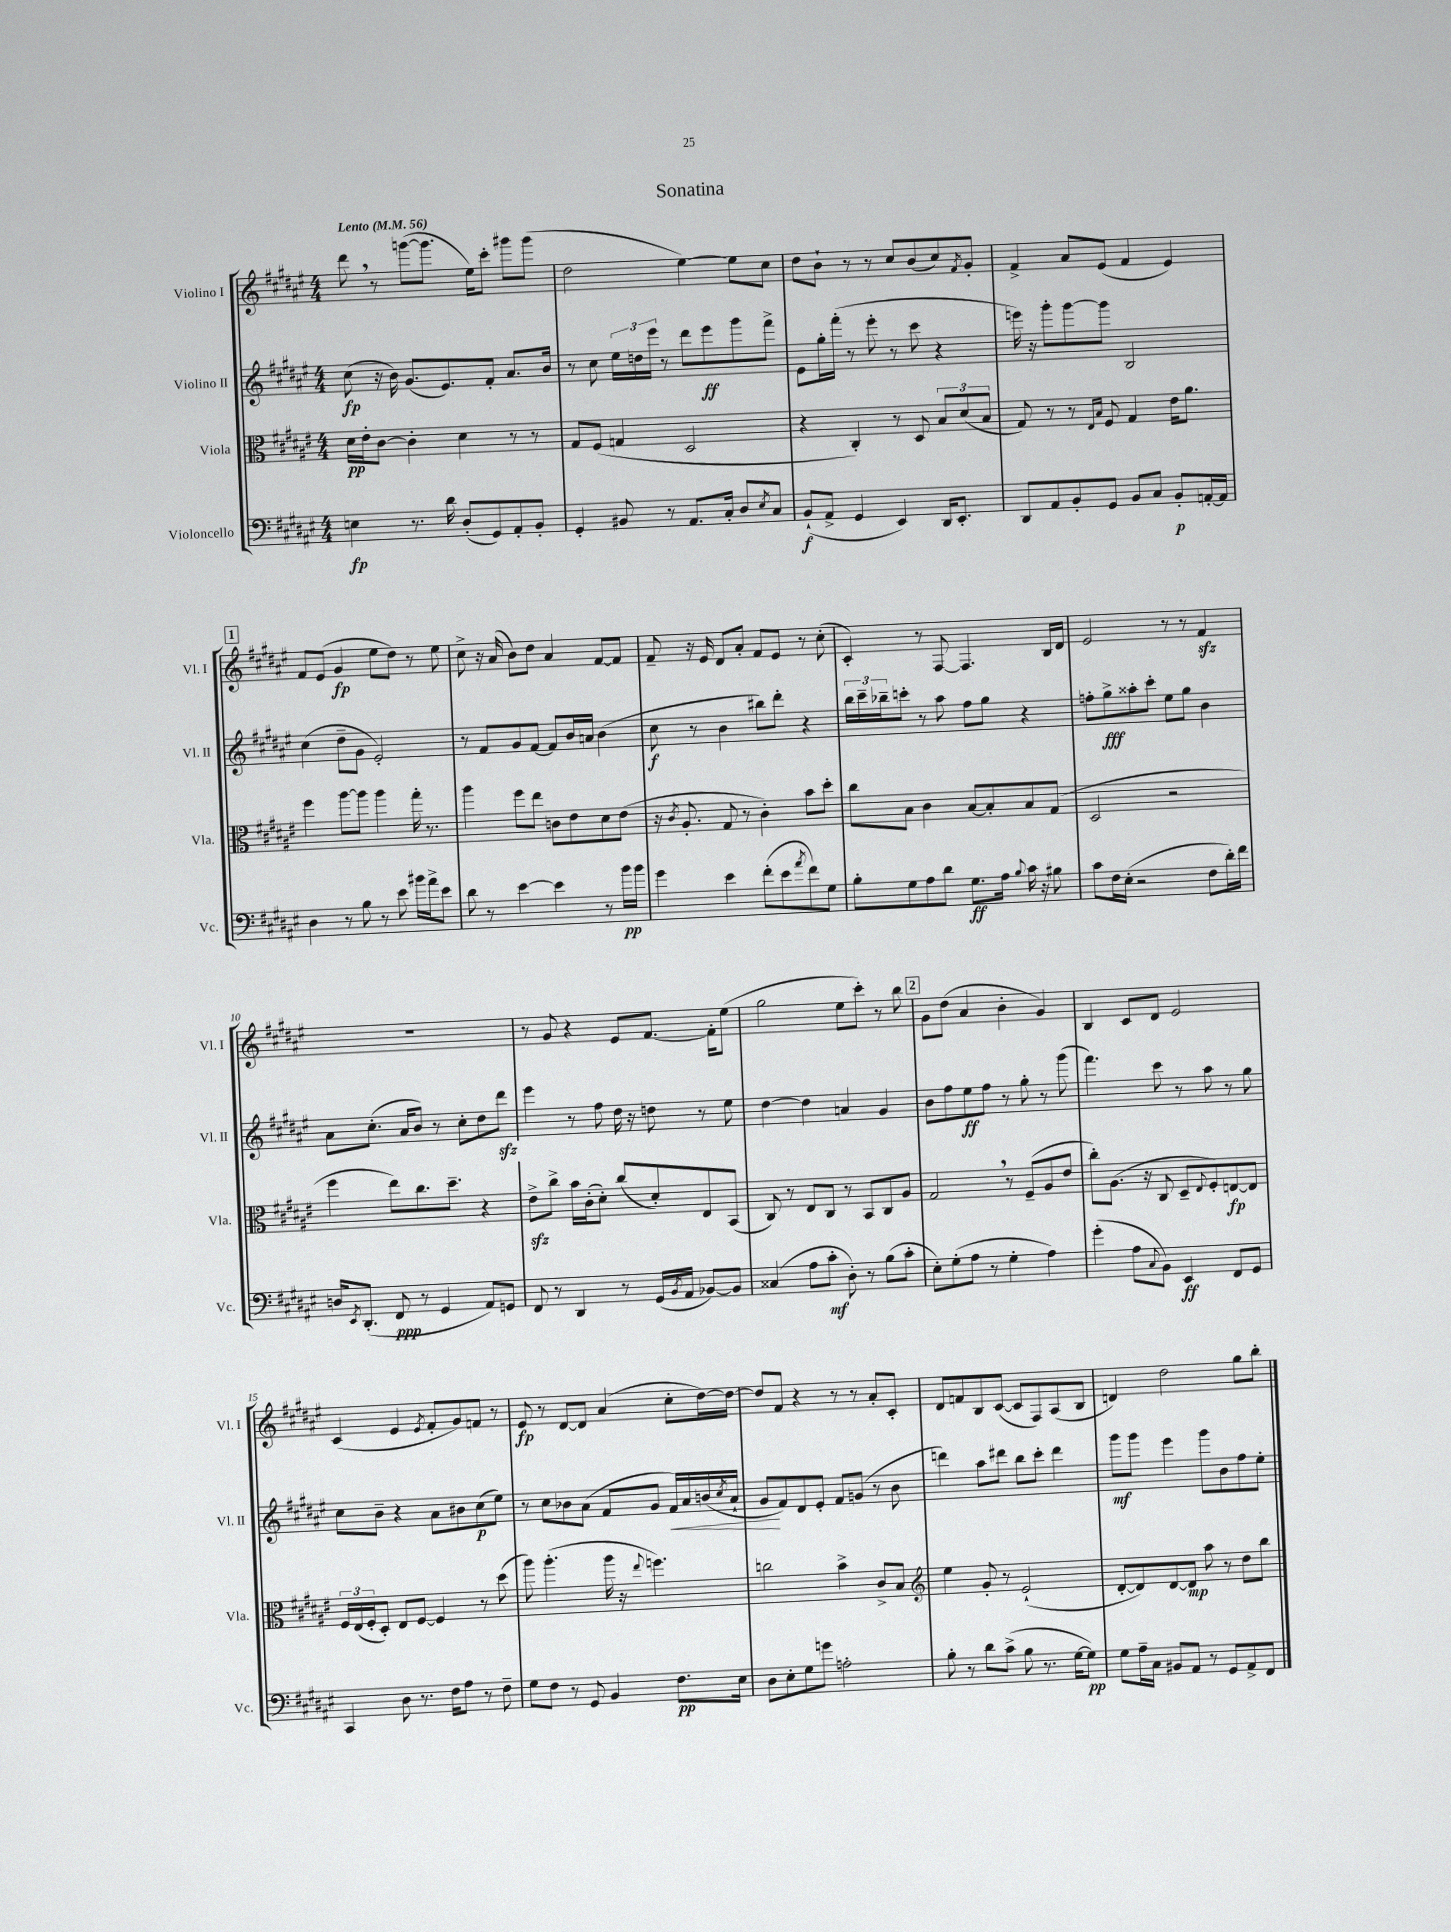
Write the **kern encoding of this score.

**kern	**kern	**kern	**kern
*staff4	*staff3	*staff2	*staff1
*clefF4	*clefC3	*clefG2	*clefG2
*k[f#c#g#d#a#e#]	*k[f#c#g#d#a#e#]	*k[f#c#g#d#a#e#]	*k[f#c#g#d#a#e#]
*M4/4	*M4/4	*M4/4	*M4/4
*MM56	*MM56	*MM56	*MM56
4E\	16d#\LL	(8cc#\	8ddd#\
.	16e#'\J	.	.
.	[8c#\J	16r	8r
.	.	16b\)	.
8.r	4c#'\]	(8.g#/L	([8ggg\L
.	.	.	8.ggg\]J
16d#\	.	8.e#/)	.
(8D#'/L	4d#\	.	.
.	.	.	16ee#\LK)
8GG#/)	.	8f#'/J	8ccc#'\J
8AA#'/	8r	8.a#/L	8ggg#\L
8BB'/J	8r	.	(8ggg#\J
.	.	16b/Jk	.
=	=	=	=
4GG#'/	8G#/L	8r	2dd#\
.	(8F#/J	8cc#\	.
8BB#/	4G/	24ee#\LL	.
.	.	24dd\	.
.	.	24eee#\JJ	.
8r	.	8r	.
8.AA#/L	2D#/	8ddd#\L	[4ee#\)
.	.	8eee#\	.
16C#'/Jk	.	.	.
8D#/L	.	8ggg#\	8ee#\]L
8qE#/	.	.	.
8C#/J	.	8fff#^\J	8cc#\J
=	=	=	=
(8BB`/L	4r	8e#\L	8dd#\L
8AA#^/J	.	16gg#'\L	8b`\J
.	.	(16fff#'\JJ	.
4GG#/	4C#'/)	8r	8r
.	.	8eee#'\	8r
4EE#/)	8r	8r	8cc#/L
.	8D#/	8ccc#\	(8b/
16DD#/LK	12B/L	4r	8cc#/)
8.EE#'/J	.	.	.
.	(12d#/	.	.
.	.	.	8qf#/
.	.	.	8g#'/J
.	12B/J	.	.
=	=	=	=
8DD#/L	8G#/)	16eee\)	4f#^/
.	.	16r	.
8AA#/	8r	8ggg#'\L	.
8BB'/	8r	[8ggg#\	8a#/L
.	16qqE#/LL	.	.
.	16qqB/JJ	.	.
8GG#/J	8F#/	8ggg#\]J	(8e#/J
8BB/L	4G#/	2B/	4f#/
8C#/J	.	.	.
8BB'/L	16e#\LK	.	4e#/)
.	8.a#\J	.	.
[16AA'/L	.	.	.
16AA/]JJ	.	.	.
=	=	=	=
4D#\	4ff#\	(4cc#\	8f#/L
.	.	.	(8e#/J
8r	[8aa#\L	8dd#~\L	4g#/
8B\	8aa#\]J	8g#\J	.
8r	4aa#\	2e#'/)	8ee#\L
8e#\	.	.	8dd#\J)
16b#\LL	16gg#'\	.	8r
16a#^\J	8.r	.	.
8e#\J	.	.	8ee#\
=	=	=	=
8d#\	4aa#\	8r	8cc#^\
8r	.	8f#/L	16r
.	.	.	(16a#/
[4e#\	8ff#\L	8g#/	8b\L)
.	8ee#\J	[8f#/J	8dd#\J
4e#\]	8c\L	8f#/]L	4a#/
.	8e#\	16b/L	.
.	.	16a/JJ	.
8r	8d#\	(4b\	[8f#/L
16b\LL	(8e#\J	.	8f#/]J
16b\JJ	.	.	.
=	=	=	=
4g#\	16r	8cc#\	8f#~/
.	8qc#/	.	.
.	8.A#'/	.	.
.	.	8r	16r
.	.	.	16e#/
4e#\	8G#/	4b\	8d#/L
.	8r	.	8a#'/J
(8f#'\L	4c#'\)	8bb#\L)	8f#/L
8e#\	.	8ddd#'\J	8e#/J
8qa#/	.	.	.
8f#\)	8b\L	4r	8r
8G#\J	8dd#'\J	.	(8cc#'\
=	=	=	=
8B'\L	8cc#\L	24bb\LL	4c#'/)
.	.	24ccc#~\	.
.	.	24bb-~\J	.
8G#\	8B\J	8ccc'\J	.
8A#\	4c#\	8r	8r
8d#\J	.	8aa#\	[8F#/
8.G#\L	[8B/L	8ff#\L	4.F#/]
.	8B'/]	8gg#\J	.
16A#\Jk	.	.	.
8qqB/	.	.	.
16c#\	8B/	4r	.
16r	.	.	.
8B#\	(8G#/J	.	16B/LL
.	.	.	16d#/JJ
=	=	=	=
8c#\L	2D#/	8ff'\L	2e#/
16F#\L	.	8gg#^\	.
(16E#'\JJ	.	.	.
2r	.	8aa##'\	.
.	.	8ccc#'\J	.
.	2r	8ee#\L	8r
.	.	8gg#\J	8r
8F#\L	.	4b\	4f#/
16d#'\L)	.	.	.
16f#\JJ	.	.	.
=	=	=	=
16D/LK	4ff#\	8a#\L	1r
8qEE#/	.	.	.
(8.DD#'/J	.	.	.
.	.	(8.cc#'\J	.
8FF#/	8ee#\L)	.	.
.	.	16a#/LK	.
8r	8.cc#\	8b/J)	.
4GG#/	.	8r	.
.	8.dd#~\J	.	.
.	.	8cc#'\L	.
8AA#/L)	4r	8dd#\	.
8GG/J	.	8ddd#\J	.
=	=	=	=
8FF#/	8e#^\L	4eee#\	8r
8r	8cc#^\J	.	8g#/
4DD#/	16b\LL	8r	4r
.	(16c#'\J	.	.
.	8d#'\J)	8ff#\	.
8r	(8cc#/L	16dd#\	8e#/L
.	.	16r	.
(16GG#/LL	8d#'/)	8dd\	[8.f#/J
8qBB/	.	.	.
16AA#/JJ	.	.	.
[8BB-/L)	8E#/	8r	.
.	.	.	16f#'\]LK
8BB-/]J	(8BB/J	8ee#\	(8ee#\J
=	=	=	=
(4C##/	8C#/)	[4dd#\	2gg#\
.	8r	.	.
8A#\L	8E#/L	4dd#\]	.
8c#'\J	8C#/J	.	.
8D#'\)	8r	4a/	8ee#\L
8r	8BB/L	.	8ccc#'\J)
(8B\L	8C#/	4g#/	8r
8c#'\J	8A#/J	.	8bb\
=	=	=	=
8E#'\L)	2G#/	8b\L	8g#\L
(8G#'\	.	8ff#\	(8dd#\J
8A#\J	.	8ee#\	4a#/
8r	.	8ff#\J	.
4G#'\	8r	8r	4b'\
.	(8F#~/L	8gg#'\	.
4A#\)	8A#/	8r	4g#/)
.	8e#/J	(8ggg#\	.
=	=	=	=
(4g#'\	8cc#'\L)	4.fff#\)	4B/
.	(8.A#\J	.	.
8A#\L	.	.	8c#/L
.	16r	.	.
8qqC#/	.	.	.
8BB\J)	8C#/	8ccc#\	8d#/J
4EE#/	8D#~/L	8r	2e#/
.	8qqE#/	.	.
.	8F#'/)	8aa#\	.
8FF#/L	[8E/	8r	.
8GG#/J	8E/]J	8gg#\	.
=	=	=	=
4CC#/	24F#/LL	8cc#\L	(4c#/
.	(24E#/	.	.
.	24F#'/J	.	.
.	8D#'/J)	8b~\J	.
8D#\	8E#/L	4r	4e#/
8.r	[8F#/J	.	.
.	.	.	8qe#/
.	4F#/]	8a#\L	8f#'/L
16F#\LK	.	.	.
8A#\J	.	8b#\	8g#/)
8r	8r	(8cc#\	8f/J
8F#~\	(8dd#\	8ee#\J)	8r
=	=	=	=
8G#\L	8aa#\)	8r	8e#/
8F#\J	(4.aa#'\	8cc#\L	8r
8r	.	8b-\	[8d#/L
8GG#/	.	(8a#\J	8d#/]J
4BB/	16aa#\	8f#/L	(4a#/
.	16r	.	.
.	8qqee#/	.	.
.	4.ff\)	8g#/J	.
8.F#\L	.	16f#/LL)	8cc#'\L
.	.	16a#/	.
.	.	(16b/	[16dd#\L)
.	.	8qcc#/	.
16E#\Jk	.	16a#`/JJ	16dd#\_JJ
=	=	=	=
8D#\L	2cc\	8g#/L	8dd#/]L
8E#'\	.	8f#/)	8f#/J
8G#\	.	8d#/	4r
8g\J	.	8e#'/J	.
2A'\	4b^\	8f#/L	8r
.	.	(8g/J	8r
.	8c#^/L	8r	8a#'/L
.	8B/J	8b\	8c#'/J
=	=	=	=
*	*clefG2	*	*
8B'\	4ee#\	4ddd\)	8d#/L
8r	.	.	8f/
8d#\L	8g#'/	8aa#\L	8B/
(8c#^\J	8r	8ddd#\J	([8c#/J
8B\	(2e#`/	8bb\L	8c#/]L
8.r	.	8ccc#'\J	8F#/)
.	.	4ddd#\	(8A#/
[16G#\LK	.	.	.
8G#\]J)	.	.	8B/J
=	=	=	=
8G#\L	[8d#'/L	8ggg#\L	4d/)
16A#~\L	8d#/])	8ggg#\J	.
16C#\JJ	.	.	.
8BB#/L	[8d#/	4eee#\	2dd#\
8AA#/J	8d#/]J	.	.
8r	8aa#\	8ggg#\L	.
8GG#/L	8r	8b\	.
8AA#^/	8dd#\L	8ff#\	8gg#\L
8FF#/J	8bb\J	8ee#'\J	8bb'\J
==	==	==	==
*-	*-	*-	*-
